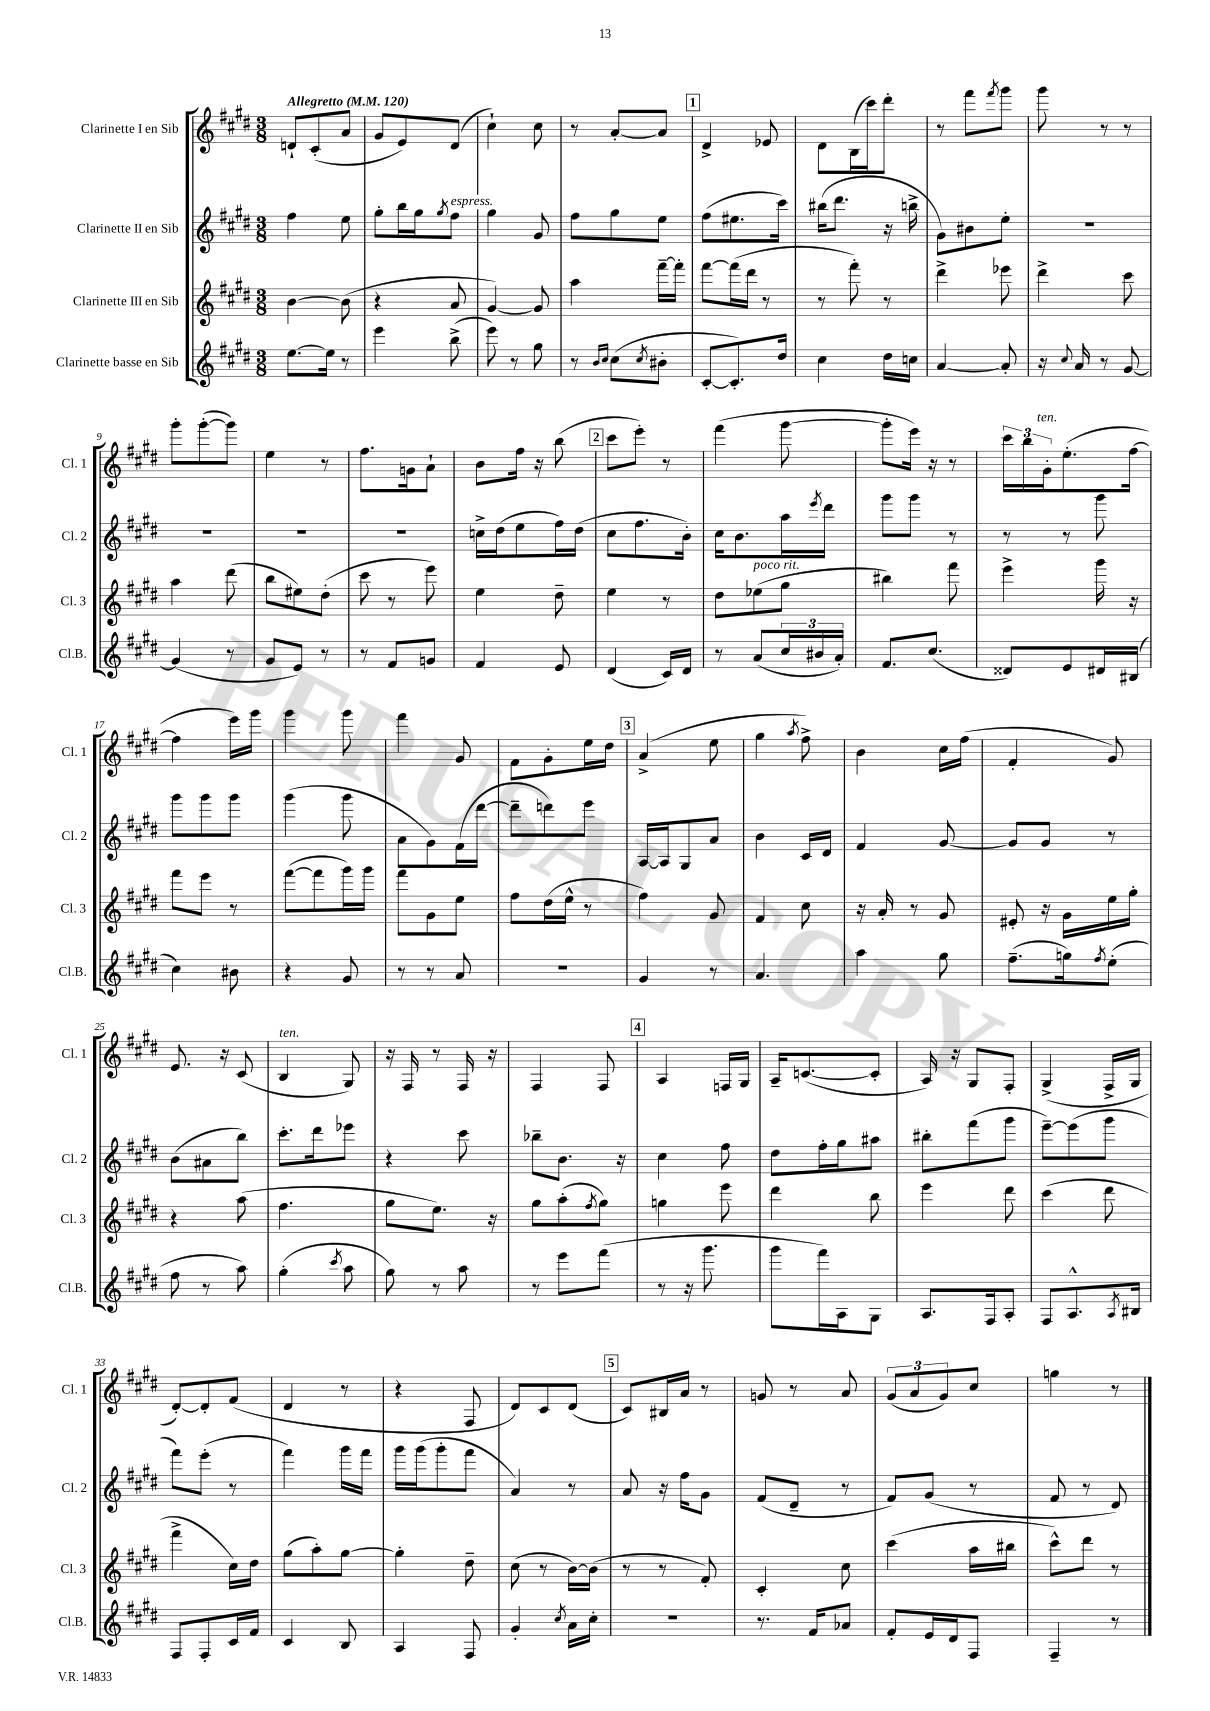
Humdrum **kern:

**kern	**kern	**kern	**kern
*staff4	*staff3	*staff2	*staff1
*clefG2	*clefG2	*clefG2	*clefG2
*k[f#c#g#d#]	*k[f#c#g#d#]	*k[f#c#g#d#]	*k[f#c#g#d#]
*M3/8	*M3/8	*M3/8	*M3/8
*MM120	*MM120	*MM120	*MM120
[8.ee	[4b	4ff#	8d`
.	.	.	(8c#'
16ee]	.	.	.
8r	(8b]	8ee	8a
=	=	=	=
4eee	4r	8gg#'	8g#
.	.	16bb	8e)
.	.	16gg#	.
.	.	8qgg#	.
(8bb^	8a	8ff#	(8d#
=	=	=	=
8eee)	[4g#)	4gg#	4cc#`)
8r	.	.	.
8gg#	8g#]	8g#	8cc#
=	=	=	=
8r	4aa	8ff#	8r
16qqb	.	.	.
16qqcc#	.	.	.
(8cc#	.	8gg#	[8a'
8qcc#	.	.	.
8b#'	[16fff#~	8ee	8a]
.	16fff#']	.	.
=	=	=	=
[8c#'	[8fff#	(8ff#	4d#^
8.c#'])	(16fff#]	8.ee#	.
.	16ddd#	.	.
.	8r	.	8e-
16dd#	.	16ccc#)	.
=	=	=	=
4cc#	8r	(16bb#	8d#
.	.	8.ddd#	.
.	8fff#')	.	(16B
.	.	.	16ccc#)
16dd#	8r	16r	8ddd#'
16cc	.	16bb^	.
=	=	=	=
[4a	4ddd#^	8g#)	8r
.	.	8b#	8fff#
.	.	.	8qfff#
8a']	8eee-	8ee'	8ggg#
=	=	=	=
16r	4ddd#^	4.r	8ggg#
8qqcc#	.	.	.
16a	.	.	.
8r	.	.	8r
[8g#	8ccc#	.	8r
=	=	=	=
(4g#]	4aa	4.r	8ggg#'
.	.	.	([8ggg#'
8r	(8ddd#	.	8ggg#])
=	=	=	=
8g#	8bb	4.r	4ee
8e)	8ee#)	.	.
8r	(8dd#'	.	8r
=	=	=	=
8r	8ccc#	4.r	8.ff#
8f#	8r	.	.
.	.	.	16g
8g	8eee)	.	8a`
=	=	=	=
4f#	4ee	16cc^	8b
.	.	(16dd#	.
.	.	8ee	16ff#
.	.	.	16r
8e	8dd#~	16ff#)	(8bb
.	.	(16dd#	.
=	=	=	=
(4d#	4ee	8cc#	8ccc#
.	.	8.ff#	8eee')
16c#)	8r	.	8r
16d#	.	16b')	.
=	=	=	=
8r	8dd#	16cc#	(4fff#
.	.	8.b	.
(8a	(8ee-	.	.
24cc#	8gg#	16aa	[8ggg#
24b#	.	.	.
.	.	8qeee	.
.	.	16ddd#	.
24a')	.	.	.
=	=	=	=
8.f#	4bb#)	8ggg#	8ggg#']
.	.	8ggg#	16eee)
(8.cc#	.	.	16r
.	8fff#	8r	8r
=	=	=	=
8d##)	4eee^	8r	24ccc#
.	.	.	24bb
.	.	.	24g#'
8e	.	8r	(8.ee'
16d#	16ggg#	8ggg#	.
(16B#	16r	.	[16ff#
=	=	=	=
4cc#)	8fff#	8ggg#	4ff#]
.	8eee	8ggg#	.
8b#	8r	8ggg#	16eee)
.	.	.	16ggg#
=	=	=	=
4r	([8fff#	(4ggg#	4ggg#
.	8fff#]	.	.
8g#	16ggg#)	8ggg#	8ggg#
.	16ggg#	.	.
=	=	=	=
8r	8fff#	8a	4fff#
8r	8g#	8g#)	.
8a	8ee	(16f#	8g#
.	.	[16ddd#	.
=	=	=	=
4.r	8ff#	8ddd#~]	8f#
.	(16dd#	8ddd)	8g#'
.	16ee^^	.	.
.	8r	8eee	16ee
.	.	.	16dd#
=	=	=	=
4g#	4ff#)	[16A	(4a^
.	.	16A]	.
.	.	8G#	.
8r	8g#	8a	8ee
=	=	=	=
4.a	4f#	4b	4gg#
.	.	.	8qaa
.	8cc#	16c#	8ff#^)
.	.	16d#	.
=	=	=	=
4aa	16r	4f#	4b
.	16a'	.	.
.	8r	.	.
8gg#	8g#	[8g#	16cc#
.	.	.	(16ff#
=	=	=	=
(8.ff#~	8e#'	8g#]	4f#'
.	16r	8g#	.
16gg)	16g#	.	.
8qff#	.	.	.
(8ee'	16ee	8r	8g#)
.	16gg#'	.	.
=	=	=	=
8ff#	4r	(8b	8.e
8r	.	8a#	.
.	.	.	16r
8aa)	(8aa	8bb)	(8c#
=	=	=	=
(4gg#'	4.ff#	8.ccc#'	4B
.	.	16ddd#	.
8qccc#	.	.	.
8aa	.	8eee-	8G#)
=	=	=	=
8gg#)	8gg#	4r	16r
.	.	.	16F#
8r	8.ee)	.	8r
8aa	.	8ccc#	16F#
.	16r	.	16r
=	=	=	=
8r	8gg#	8bb-~	4F#
8eee	(8aa'	8.b	.
.	8qff#	.	.
(8fff#	8gg#)	.	8F#
.	.	16r	.
=	=	=	=
8r	4gg	4cc#	4A
16r	.	.	.
8.ggg#	.	.	.
.	8eee	8ff#	16F
.	.	.	16G#
=	=	=	=
8ggg#	4ddd#	8dd#	16A~
.	.	.	([8.c
16fff#)	.	16ff#'	.
16A	.	16gg#	.
8G#	8bb	8aa#	8c']
=	=	=	=
8.A	4eee	8bb#'	16A)
.	.	.	16r
.	.	(8fff#	8G#
16F#	.	.	.
8A'	8ddd#	8ggg#	8F#'
=	=	=	=
8F#	(4ccc#	[8eee~)	(4G#^
8.A^^	.	(8eee]	.
.	8ddd#	8ggg#	16F#^
8qA	.	.	.
16B#	.	.	16G#
=	=	=	=
8F#	4fff#^	8fff#)	[8d#')
8F#'	.	(8eee'	8d#']
16c#	16cc#)	8r	(8f#
16f#	16dd#	.	.
=	=	=	=
4c#	(8gg#	4fff#)	4d#
.	8aa')	.	.
8B	[8gg#	16ggg#	8r
.	.	16fff#	.
=	=	=	=
4A	4gg#']	16ggg#	4r
.	.	(16ggg#	.
.	.	8ggg#'	.
8F#	8dd#~	8fff#	8F#
=	=	=	=
4g#'	(8cc#	4a)	8d#)
.	8r	.	8c#
8qcc#	.	.	.
16a	[16b)	8r	(8d#
16cc#'	(16b]	.	.
=	=	=	=
4.r	8r	8a	8c#)
.	8r	16r	16B#
.	.	16ff#	16a
.	8f#')	8g#	8r
=	=	=	=
8.r	4c#'	(8f#	8g
.	.	8d#~	8r
16f#	.	.	.
8a-	8cc#	8r	8a
=	=	=	=
8f#'	(4ccc#	8f#)	(12g#
.	.	.	12a
16e	.	(8g#	.
.	.	.	12g#)
16d#	.	.	.
8F#	16aa	8r	8cc#
.	16bb#	.	.
=	=	=	=
4F#~	8ccc#^^)	8f#	4gg
.	8ddd#	8r	.
8r	8r	8d#)	8r
==	==	==	==
*-	*-	*-	*-
